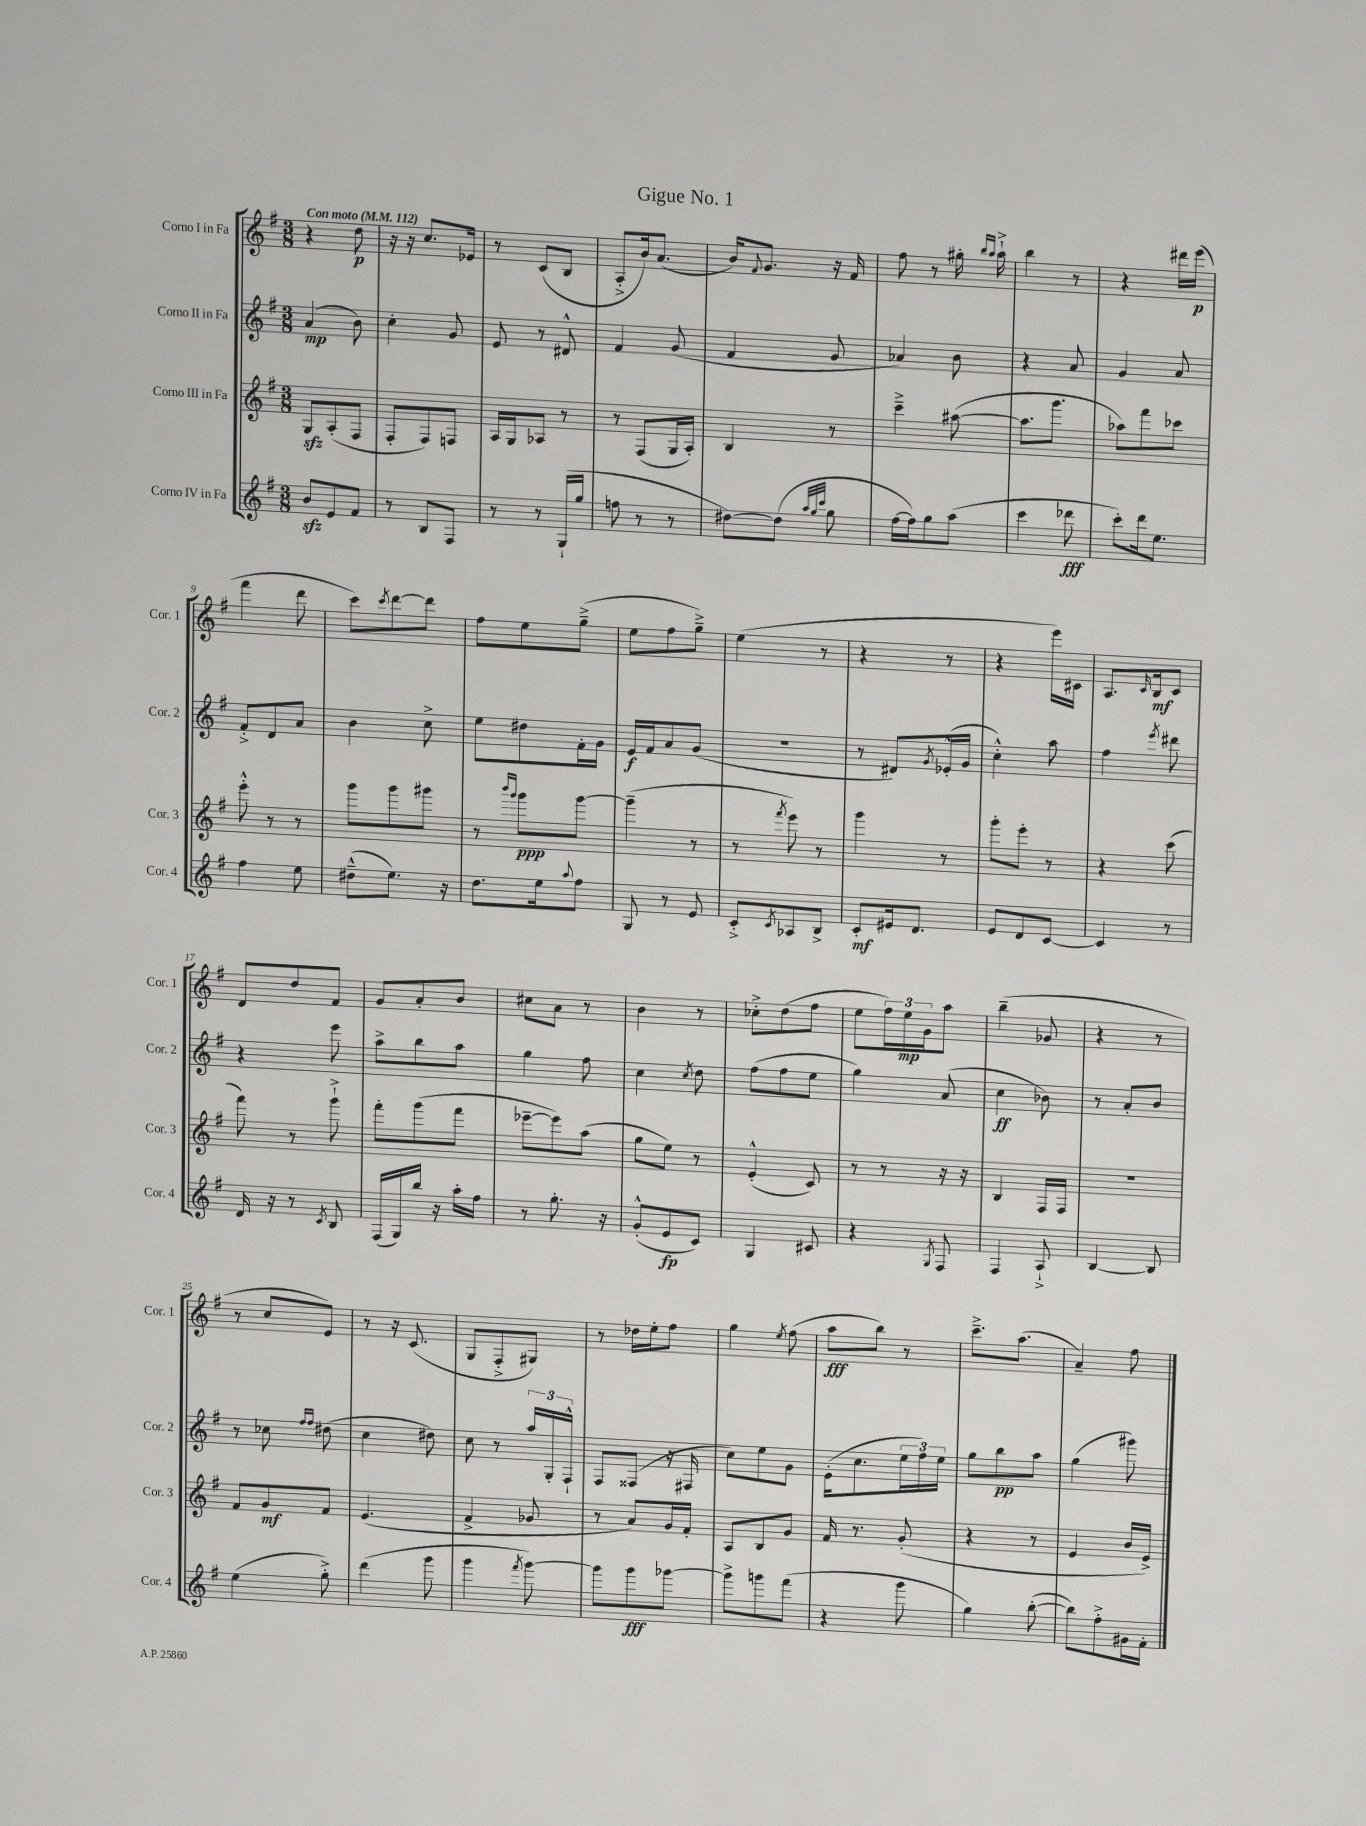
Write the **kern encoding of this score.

**kern	**dynam	**kern	**dynam	**kern	**dynam	**kern	**dynam
*part4	*part4	*part3	*part3	*part2	*part2	*part1	*part1
*staff4	*staff4	*staff3	*staff3	*staff2	*staff2	*staff1	*staff1
*I"Corno IV in Fa	*	*I"Corno III in Fa	*	*I"Corno II in Fa	*	*I"Corno I in Fa	*
*I'Cor. 4	*	*I'Cor. 3	*	*I'Cor. 2	*	*I'Cor. 1	*
*clefG2	*	*clefG2	*	*clefG2	*	*clefG2	*
*k[f#]	*	*k[f#]	*	*k[f#]	*	*k[f#]	*
*M3/8	*	*M3/8	*	*M3/8	*	*M3/8	*
*MM112	*	*MM112	*	*MM112	*	*MM112	*
=1	=1	=1	=1	=1	=1	=1	=1
!	!	!	!	!	!	!LO:TX:a:B:t=Con moto	!
8bzz/L	.	8Gzz/L	.	(4a/	mp	4r	.
8e/	.	(8A'/	.	.	.	.	.
8f#/J	.	8F#/J	.	8b\)	.	8dd\	p
=2	=2	=2	=2	=2	=2	=2	=2
8r	.	8F#'/L	.	4cc'\	.	16r	.
.	.	.	.	.	.	16r	.
8B/L	.	8F#/)	.	.	.	8.cc/L	.
8F#/J	.	8Fn/J	.	8g/	.	.	.
.	.	.	.	.	.	16e-X/Jk	.
=3	=3	=3	=3	=3	=3	=3	=3
8r	.	16A/LL	.	8e/	.	8r	.
.	.	16G/J	.	.	.	.	.
8r	.	8A-X/J	.	8r	.	(8c/L	.
(16G`/LL	.	8r	.	8d#X^^/	.	8B/J	.
16gg/JJ	.	.	.	.	.	.	.
=4	=4	=4	=4	=4	=4	=4	=4
8ffn\	.	8r	.	4f#/	.	8A'^/L	.
8r	.	(8F#/L	.	.	.	16b/k)	.
.	.	.	.	.	.	(8.a/J	.
8r	.	16G/L	.	(8g/	.	.	.
.	.	16A'/JJ)	.	.	.	.	.
=5	=5	=5	=5	=5	=5	=5	=5
[8dd#X\L)	.	4B/	.	4f#/	.	16b/KL)	.
.	.	.	.	.	.	8qqf#/	.
.	.	.	.	.	.	8.g/J	.
(8dd#\J]	.	.	.	.	.	.	.
32qqaa/LLL	.	.	.	.	.	.	.
32qqgg/	.	.	.	.	.	.	.
32qqccc/JJJ	.	.	.	.	.	.	.
8gg\	.	8r	.	8g/	.	16r	.
.	.	.	.	.	.	16f#/	.
=6	=6	=6	=6	=6	=6	=6	=6
[16ff#\LL	.	4ccc~^\	.	4a-X/)	.	8ff#\	.
16ff#\J])	.	.	.	.	.	.	.
8gg\	.	.	.	.	.	8r	.
(8aa\J	.	([8aa#X\	.	8b\	.	16gg#X'\	.
.	.	.	.	.	.	16qqbb/LL	.
.	.	.	.	.	.	16qqaa/JJ	.
.	.	.	.	.	.	16aa`^\	.
=7	=7	=7	=7	=7	=7	=7	=7
4ccc\	.	8.aa#\L]	.	4r	.	4bb\	.
.	.	8.ggg\J	.	.	.	.	.
8ddd-X\	fff	.	.	8a/	.	8r	.
=8	=8	=8	=8	=8	=8	=8	=8
8ccc'\L)	.	8aa-X\L)	.	4g/	.	4r	.
16ddd\k	.	8fff#\	.	.	.	.	.
8.ee\J	.	.	.	.	.	.	.
.	.	8ccc-X\J	.	8a/	.	16ddd#X\LL	.
.	.	.	.	.	.	(16eee\JJ	p
!!LO:LB:g=z
=9	=9	=9	=9	=9	=9	=9	=9
4ff#\	.	8eee'^^\	.	8f#'^/L	.	4fff#\	.
.	.	8r	.	8d/	.	.	.
8ee\	.	8r	.	8a/J	.	8ddd\	.
=10	=10	=10	=10	=10	=10	=10	=10
(8dd#X~^^\L	.	8ggg\L	.	4b\	.	8ccc\L)	.
.	.	.	.	.	.	8qccc/	.
8.ee\J)	.	8ggg\	.	.	.	[8ddd\	.
.	.	8ggg#X\J	.	8cc^\	.	8ddd\J]	.
16r	.	.	.	.	.	.	.
=11	=11	=11	=11	=11	=11	=11	=11
8.dd\L	.	8r	.	8ee\L	.	8ff#\L	.
.	.	16qqbbb/LL	.	.	.	.	.
.	.	16qqggg/JJ	.	.	.	.	.
.	.	8ggg\L	ppp	8dd#X\	.	8ee\	.
16ee\k	.	.	.	.	.	.	.
8qqaa/	.	.	.	.	.	.	.
8ff#\J	.	[8ggg\J	.	16f#'\L	.	(8gg~^\J	.
.	.	.	.	16g\JJ	.	.	.
=12	=12	=12	=12	=12	=12	=12	=12
8G/	.	(4ggg~\]	.	16e/LL	f	8ee\L	.
.	.	.	.	16f#/J	.	.	.
8r	.	.	.	8a/	.	8ff#\	.
8e/	.	8r	.	(8g/J	.	8gg~^\J)	.
=13	=13	=13	=13	=13	=13	=13	=13
8c'^/L	.	8r	.	4.r	.	(4ee\	.
8qc/	.	8qfff#/	.	.	.	.	.
8A-X/	.	8eee\)	.	.	.	.	.
8B^/J	.	8r	.	.	.	8r	.
=14	=14	=14	=14	=14	=14	=14	=14
8c'/L	mf	4ggg\	.	8r	.	4r	.
16e#X/k	.	.	.	8d#X/L)	.	.	.
8.d/J	.	.	.	.	.	.	.
.	.	.	.	8qg/	.	.	.
.	.	8r	.	(16e-X'^^/L	.	8r	.
.	.	.	.	16g/JJ	.	.	.
=15	=15	=15	=15	=15	=15	=15	=15
8e/L	.	8ggg'\L	.	4cc'^^\)	.	4r	.
8d/	.	8eee'\J	.	.	.	.	.
[8c/J	.	8r	.	8aa\	.	16eee\LL)	.
.	.	.	.	.	.	16c#X\JJ	.
=16	=16	=16	=16	=16	=16	=16	=16
4c/]	.	4r	.	4ff#\	.	8.A/L	.
.	.	.	.	.	.	16qqc/	.
.	.	.	.	.	.	16B/k	mf
.	.	.	.	8qeee/	.	.	.
8r	.	(8ccc\	.	8ddd#X\	.	8c/J	.
!!LO:LB:g=z
=17	=17	=17	=17	=17	=17	=17	=17
16d/	.	8fff#\)	.	4r	.	8d/L	.
16r	.	.	.	.	.	.	.
8r	.	8r	.	.	.	8dd/	.
8qc/	.	.	.	.	.	.	.
8B/	.	8ggg`^\	.	8eee\	.	8f#/J	.
=18	=18	=18	=18	=18	=18	=18	=18
(16F#/LL	.	8fff#'\L	.	8aa^\L	.	8g/L	.
16G/)	.	.	.	.	.	.	.
16bb/JJ	.	(8ggg\	.	8bb\	.	8a'/	.
16r	.	.	.	.	.	.	.
16aa'\LL	.	8fff#\J	.	8aa\J	.	8b/J	.
16ff#\JJ	.	.	.	.	.	.	.
=19	=19	=19	=19	=19	=19	=19	=19
8r	.	[8eee-X~\L	.	4gg\	.	8cc#X\L	.
8.gg'\	.	8eee-\])	.	.	.	8a\J	.
.	.	(8aa\J	.	8ff#\	.	8r	.
16r	.	.	.	.	.	.	.
=20	=20	=20	=20	=20	=20	=20	=20
(8g'^^/L	.	8gg\L	.	4cc\	.	4b\	.
8e/	fp	8ee\J)	.	.	.	.	.
.	.	.	.	8qcc/	.	.	.
8c/J)	.	8r	.	8dd\	.	8r	.
=21	=21	=21	=21	=21	=21	=21	=21
4G/	.	(4e'^^/	.	(8ff#\L	.	8cc-X'^\L	.
.	.	.	.	8ff#\	.	(8dd\	.
8c#X/	.	8c/)	.	8ee\J	.	8ff#\J	.
=22	=22	=22	=22	=22	=22	=22	=22
4r	.	8r	.	4gg\)	.	8ee\L	.
.	.	8r	.	.	.	24ff#\L)	.
.	.	.	.	.	.	24ee\	mp
.	.	.	.	.	.	24g\J	.
8qG/	.	.	.	.	.	.	.
8F#/	.	16r	.	(8a/	.	8aa\J	.
.	.	16r	.	.	.	.	.
=23	=23	=23	=23	=23	=23	=23	=23
4F#/	.	4B/	.	4cc\	ff	(4bb~\	.
8A`^/	.	16F#/LL	.	8b-X\)	.	8g-X/	.
.	.	16F#/JJ	.	.	.	.	.
=24	=24	=24	=24	=24	=24	=24	=24
[4B/	.	4.r	.	8r	.	4r	.
.	.	.	.	8a'/L	.	.	.
8B/]	.	.	.	8b/J	.	8r	.
!!LO:LB:g=z
=25	=25	=25	=25	=25	=25	=25	=25
(4ee\	.	8f#/L	.	8r	.	8r	.
.	.	8g/	mf	8cc-X\	.	8cc/L	.
.	.	.	.	16qqff#/LL	.	.	.
.	.	.	.	16qqff#/JJ	.	.	.
8gg'^\)	.	8f#/J	.	(8dd#X\	.	8e/J)	.
=26	=26	=26	=26	=26	=26	=26	=26
(4ddd\	.	(4.e/	.	4cc\	.	8r	.
.	.	.	.	.	.	16r	.
.	.	.	.	.	.	(8.c/	.
8ggg\	.	.	.	8dd#X\)	.	.	.
=27	=27	=27	=27	=27	=27	=27	=27
4ggg\	.	4f#^/	.	8cc\	.	8G/L	.
.	.	.	.	8r	.	8F#'^/	.
8qfff#/	.	.	.	.	.	.	.
[8ggg\)	.	8g-X/	.	24aa/LL	.	8G#X/J)	.
.	.	.	.	24G'/	.	.	.
.	.	.	.	24F#`^^/JJ	.	.	.
=28	=28	=28	=28	=28	=28	=28	=28
8ggg\L]	.	8r	.	8F#/L	.	8r	.
8ggg\	fff	8a/L)	.	(8F##X/J	.	16dd-X\LL	.
.	.	.	.	.	.	16ee'\J	.
[8ggg-X\J	.	16g/L	.	16r	.	8ff#\J	.
.	.	16f#'/JJ	.	16F#X/	.	.	.
=29	=29	=29	=29	=29	=29	=29	=29
8ggg-^\L]	.	8A/L	.	8cc\L)	.	4gg\	.
8gggn\	.	8B/	.	8ee\	.	.	.
.	.	.	.	.	.	8qee/	.
(8fff#\J	.	8g/J	.	8g\J	.	(8ff#\	.
=30	=30	=30	=30	=30	=30	=30	=30
4r	.	16f#/	.	(16e'\KL	.	8aa\L	fff
.	.	8.r	.	8.cc\	.	.	.
.	.	.	.	.	.	8bb\J)	.
8ggg\	.	(8g'/	.	24ee\L	.	8r	.
.	.	.	.	24ff#\)	.	.	.
.	.	.	.	24ee\JJ	.	.	.
=31	=31	=31	=31	=31	=31	=31	=31
4gg\)	.	4r	.	8gg\L	.	8.ccc~^\L	.
.	.	.	.	8bb\	pp	.	.
.	.	.	.	.	.	(8.aa\J	.
([8bb'\	.	8r	.	8aa\J	.	.	.
=32	=32	=32	=32	=32	=32	=32	=32
8bb\L])	.	4e/	.	(4gg\	.	4a~/)	.
8ff#'^\	.	.	.	.	.	.	.
16g#X\L	.	16b/LL	.	8ggg#X\)	.	8ff#\	.
16f#'\JJ	.	16e^/JJ)	.	.	.	.	.
==	==	==	==	==	==	==	==
*-	*-	*-	*-	*-	*-	*-	*-
